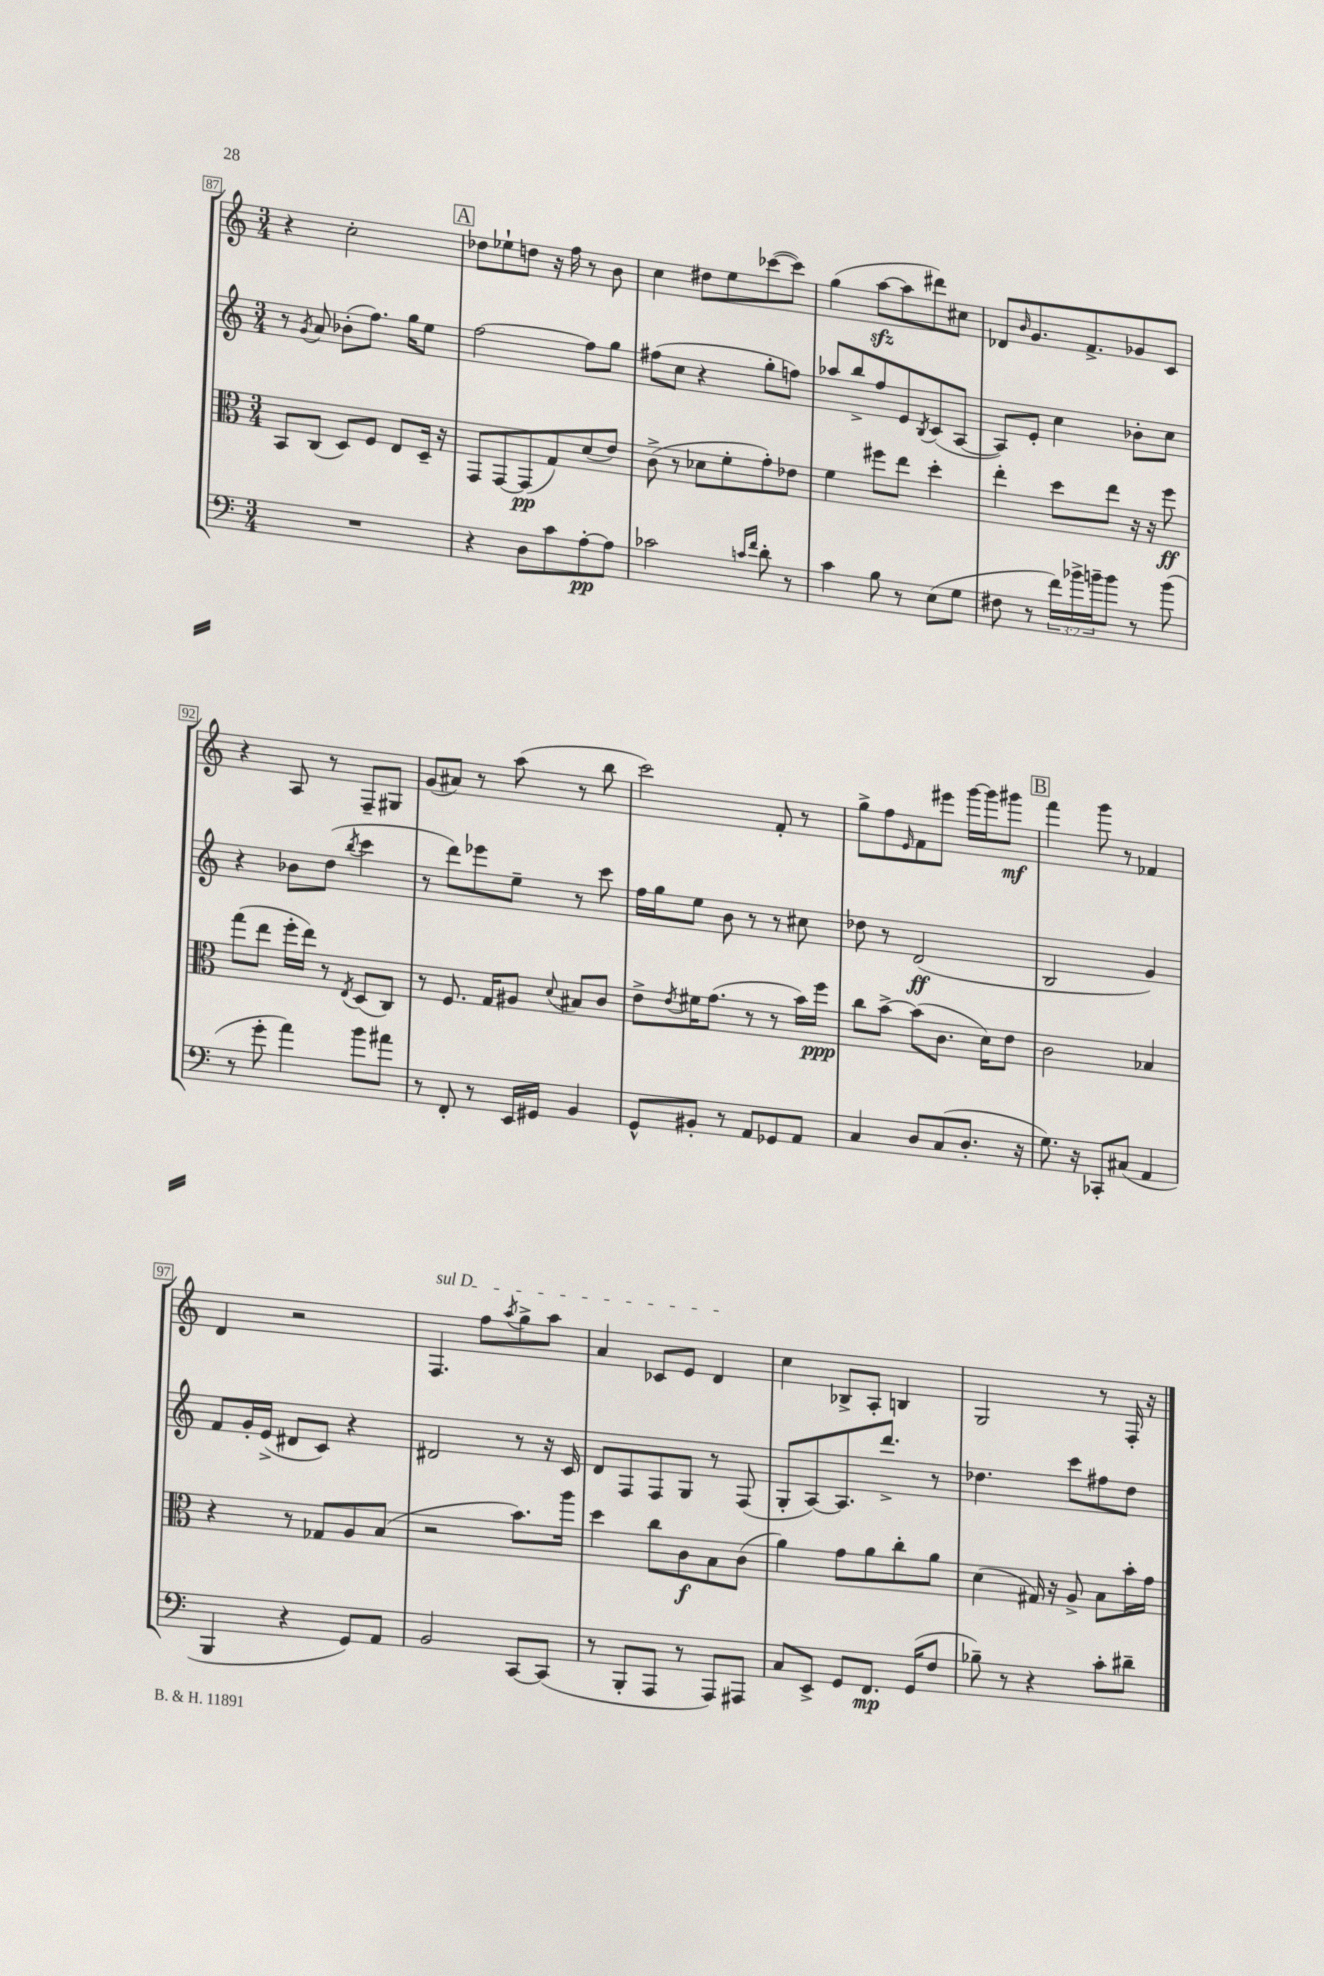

**kern	**kern	**kern	**kern
*staff4	*staff3	*staff2	*staff1
*clefF4	*clefC3	*clefG2	*clefG2
*k[]	*k[]	*k[]	*k[]
*M3/4	*M3/4	*M3/4	*M3/4
2.r	8BB	8r	4r
.	.	8qg	.
.	(8C	8a	.
.	8D)	(8b-'	2cc'
.	8F	8.ff)	.
.	8E	.	.
.	.	16gg	.
.	16D~	8ee	.
.	16r	.	.
=	=	=	=
4r	8GG	[2ff	8dd-
.	[8GG	.	8ee-`
8D	(8GG]	.	8dd
8c	8G)	.	16r
.	.	.	16ff
[8A'	(8d	8ff]	8r
8A]	8e)	8gg	8b
=	=	=	=
2c-	(8c^	(8ff#	4cc
.	8r	8cc	.
.	8d-	4r	8dd#
.	8f'	.	8ee
16qqc	.	.	.
16qqf	.	.	.
8d'	8g')	8gg'	([8ccc-
8r	8e-	8ff)	8ccc-])
=	=	=	=
4c	4f	8aa-	(4gg
.	.	8bb^	.
8B	8ff#	8ff	[8aa
8r	8ee	8e	8aa]
.	.	8qB	.
(8E	4dd'	(8c	8ddd#)
8G	.	[8A	8cc#
=	=	=	=
8F#	4ee'	8A])	8d-
.	.	.	16qqb
8r	.	8e'	8.g
24f)	8dd	4cc	.
24b-^	.	.	.
.	.	.	8.f^
24b~	.	.	.
8b	8ee	.	.
8r	16r	8b-'	8g-
.	16r	.	.
(8b	8ff	8cc	8c
=	=	=	=
8r	(8gg	4r	4r
8g'	8ee	.	.
4a)	16ff'	8b-	8A
.	16ee)	.	.
.	8r	(8dd	8r
.	8qE	8qbb	.
8b	(8D	4ccc	8F~
8a#	8C)	.	8G#
=	=	=	=
8r	8r	8r	(8g
8FF'	8.F	8ddd)	8a#)
8r	.	8eee-	8r
.	16G	.	.
16EE	8A#	8ee~	(8aa
16GG#	.	.	.
.	8qqd	.	.
4BB	8B#	8r	8r
.	8c	8ccc	8bb
=	=	=	=
8GG^^	8e^	16ff	2ccc)
.	.	16gg	.
.	8qe	.	.
8BB#'	16f#	8ee	.
.	(8.g	.	.
8r	.	8b	.
8AA	8r	8r	.
8GG-	8r	8r	8f'
8AA	16b)	8cc#	8r
.	16ff	.	.
=	=	=	=
4C	8cc	8dd-	8gg^
.	[8b^	8r	8ff
.	.	.	16qqe
8D	(8b]	(2d	8f
(8C	8.c	.	8eee#
8.D'	.	.	[16ggg
.	16d)	.	16ggg]
.	8e	.	8ggg#
16r	.	.	.
=	=	=	=
8.G)	2c	2B	4fff
16r	.	.	.
8CC-'	.	.	8ggg
(8C#	.	.	8r
4AA	4B-	4g)	4f-
=	=	=	=
4BBB	4r	8f	4d
.	.	16g'	.
.	.	(16e^	.
4r	8r	8d#	2r
.	8G-	8c)	.
8GG)	8A	4r	.
8AA	(8B	.	.
=	=	=	=
2BB	2r	2d#	4.F
.	.	.	8ff
.	.	.	8qaa
[8CC	8.b)	8r	8gg^
(8CC]	.	16r	8aa
.	16aa	16c	.
=	=	=	=
8r	4dd	8d	4a
8BBB'	.	8F	.
8AAA	8cc	8F	8c-
8r	8c	8G	8e
8AAA)	8B	8r	4d
8AAA#	(8c	(8F	.
=	=	=	=
8C	4a)	8G'	4cc
8EE^	.	[8A)	.
8GG	8g	8.A]	8B-^
8.FF	8a	.	8A'
.	.	8.ddd^	.
.	8cc'	.	4B
(16GG	.	.	.
8F	8a	8r	.
=	=	=	=
8B-~)	(4d	4.dd-	2G
8r	.	.	.
4r	16G#)	.	.
.	16r	.	.
.	8A^	8ccc	.
8c'	8B	8ff#	8r
8d#~	16b'	8dd-	16F'
.	16g	.	16r
==	==	==	==
*-	*-	*-	*-
